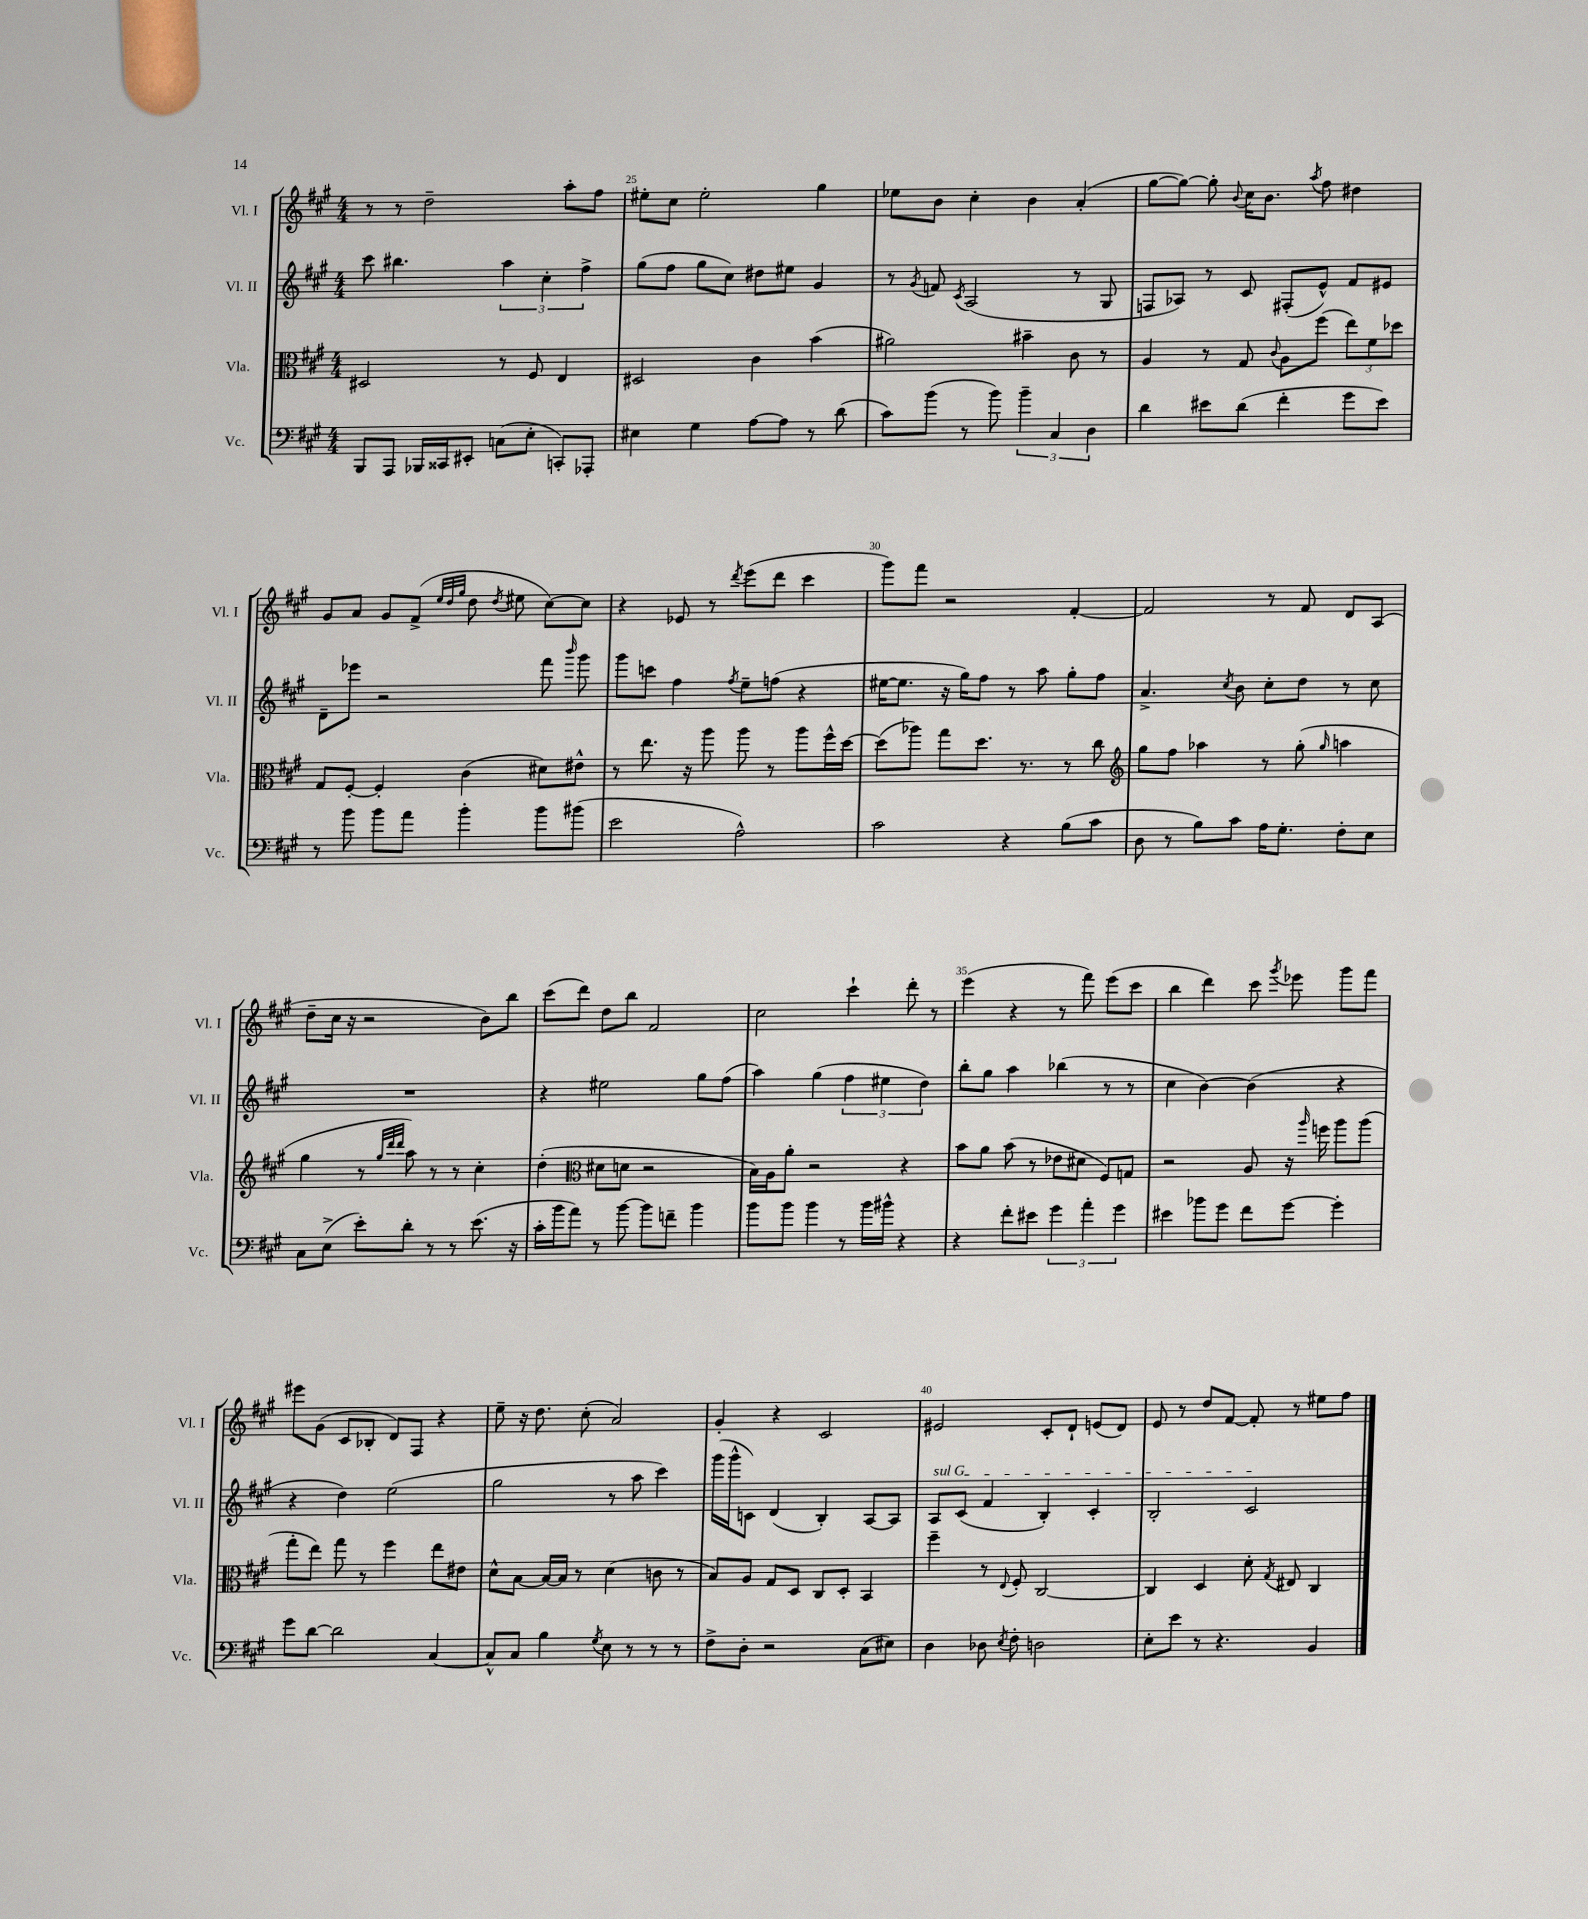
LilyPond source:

<<
\new StaffGroup <<
\new Staff = "s0" \with { instrumentName = "Vl. I" shortInstrumentName = "Vl. I" } {
    \clef treble \key a \major \numericTimeSignature \time 4/4
    \autoBeamOff r8 r8 d''2-- a''8[-. fis''8] |
    eis''8[-. cis''8] eis''2-. gis''4 |
    ees''8[ b'8] cis''4-. b'4 a'4-.( |
    gis''8[~ gis''8]~) gis''8-. \appoggiatura { b'8 } cis''16[ b'8.] \acciaccatura { a''8 } fis''8 dis''4 |
    gis'8[ a'8] gis'8[ fis'8]->( \grace { e''32[ d''32 gis''32] } d''8 \acciaccatura { d''8 } eis''8 cis''8[~) cis''8] |
    r4 ees'8 r8 \acciaccatura { d'''8 } e'''8[( d'''8] cis'''4 |
    gis'''8[) fis'''8] r2 fis'4~-. |
    fis'2 r8 fis'8 d'8[ a8]( |
    d''8[-- cis''16] r16 r2 b'8[) b''8] |
    cis'''8[( d'''8]) d''8[ b''8] fis'2 |
    cis''2 cis'''4-! d'''8-. r8 |
    e'''4( r4 r8 fis'''8) e'''8[( cis'''8] |
    b''4 d'''4) cis'''8 \acciaccatura { gis'''8 } ees'''8 gis'''8[ fis'''8] |
    eis'''8[ gis'8]( cis'8[ bes8]-. d'8[) fis8] r4 |
    e''8-- r16 d''8. cis''8-.( a'2) |
    gis'4-. r4 cis'2 |
    eis'2 cis'8[-. d'8]-! e'8[( d'8]) |
    e'8 r8 d''8[ fis'8]~ fis'8-. r8 eis''8[ fis''8] \bar "|." |
}
\new Staff = "s1" \with { instrumentName = "Vl. II" shortInstrumentName = "Vl. II" } {
    \clef treble \key a \major \numericTimeSignature \time 4/4
    \autoBeamOff cis'''8 bis''4. \tuplet 3/2 { a''4 cis''4-. fis''4-> } |
    gis''8[( fis''8] gis''8[ cis''8]) dis''8[ eis''8] gis'4 |
    r8 \acciaccatura { gis'8 } f'8 \acciaccatura { cis'8 } a2( r8 gis8 |
    f8[ aes8]) r8 cis'8 fis8[-.( e'8]-^) fis'8[ eis'8] |
    d'8[-- ees'''8] r2 fis'''8 \grace { b'''16 } gis'''8 |
    gis'''8[ c'''8] fis''4 \acciaccatura { fis''8 } e''8[-- f''8]( r4 |
    eis''16[~ eis''8.] r16 gis''16[) fis''8] r8 a''8 gis''8[-. fis''8] |
    a'4.-> \acciaccatura { cis''8 } b'8 cis''8[-. d''8] r8 cis''8 |
    R1 |
    r4 eis''2 gis''8[ fis''8]( |
    a''4) gis''4( \tuplet 3/2 { fis''4 eis''4 d''4) } |
    b''8[-. gis''8] a''4 bes''4( r8 r8 |
    cis''4 b'4~) b'4( r4 |
    r4 d''4) e''2( |
    gis''2 r8 a''8 cis'''4) |
    gis'''16[( gis'''16-^ c'8]) d'4( b4-.) a8[~ a8] |
    \once \override TextSpanner.bound-details.left.text = \markup { \italic "sul G" } a8[\startTextSpan cis'8]( fis'4 b4-.) cis'4-. |
    b2-. cis'2\stopTextSpan \bar "|." |
}
\new Staff = "s2" \with { instrumentName = "Vla." shortInstrumentName = "Vla." } {
    \clef alto \key a \major \numericTimeSignature \time 4/4
    \autoBeamOff dis2 r8 fis8 e4 |
    dis2 cis'4 b'4( |
    ais'2) bis'4-- cis'8 r8 |
    a4 r8 gis8 \appoggiatura { cis'8 } a8[ fis''8]( \tuplet 3/2 { e''8[) fis'8 des''8] } |
    gis8[ fis8]~-. fis4-. cis'4( dis'8[) eis'8]-^ |
    r8 e''8. r16 a''8 a''8 r8 a''8[ fis''16-^ d''16]~ |
    d''8[( aes''8]) gis''8[ d''8.] r8. r8 cis''8 |
    \clef treble gis''8[ fis''8] aes''4 r8 gis''8-.( \grace { gis''16 } a''4 |
    gis''4 r8 \grace { gis''32[ d'''32 d'''32] } a''8) r8 r8 cis''4-. |
    d''4-.( \clef alto dis'8[ d'8] r2 |
    b16[) a16 a'8]-. r2 r4 |
    b'8[ a'8] b'8( r8 ees'8[ dis'8] fis8[) g8] |
    r2 a8 r16 \grace { a''16 } f''16 a''8[ a''8]( |
    gis''8[-. e''8]) gis''8 r8 fis''4 e''8[ eis'8] |
    d'8[-^ b8]~ b16[~ b16] r8 d'4( c'8 r8 |
    b8[) a8] gis8[ d8] cis8[ d8]-. b,4 |
    fis''4-- r8 \appoggiatura { e8 } fis8-. cis2~ |
    cis4 d4 d'8-. \acciaccatura { gis8 } eis8 cis4 \bar "|." |
}
\new Staff = "s3" \with { instrumentName = "Vc." shortInstrumentName = "Vc." } {
    \clef bass \key a \major \numericTimeSignature \time 4/4
    \autoBeamOff b,,8[ a,,8] bes,,16[ cisis,16 eis,8]-. c8[( e8]-. c,8[-.) aes,,8]-. |
    eis4 gis4 a8[~ a8] r8 d'8( |
    cis'8[) b'8]( r8 b'8) \tuplet 3/2 { b'4-- cis4 d4 } |
    d'4 eis'8[ d'8]( fis'4-. gis'8[ eis'8]) |
    r8 b'8 b'8[ a'8] b'4-. b'8[ bis'8]( |
    e'2 a2-^) |
    cis'2 r4 b8[( cis'8] |
    d8 r8 b8[) cis'8] a16[ gis8.]-. fis8[-. e8] |
    cis8[ e8]->( e'8[-.) d'8]-. r8 r8 e'8.( r16 |
    cis'16[-. b'16 a'8]) r8 b'8~ b'8[ f'8]-- b'4 |
    b'8[ b'8] b'4 r8 b'16[ bis'16]-^ r4 |
    r4 fis'8[-. eis'8] \tuplet 3/2 { gis'4 a'4-. gis'4 } |
    eis'4 bes'8[ gis'8] fis'8[ gis'8]~ gis'4-. |
    gis'8[ d'8]~ d'2 cis4~ |
    cis8[-^ cis8] b4 \acciaccatura { gis8 } e8 r8 r8 r8 |
    fis8[-> d8]-. r2 cis8[( eis8]) |
    d4 des8 \acciaccatura { e8 } fis8-. d2 |
    e8[-. e'8] r8 r4. b,4 \bar "|." |
}
>>
>>
\layout { \context { \Score currentBarNumber = #24 \override BarNumber.break-visibility = ##(#f #t #t) barNumberVisibility = #(every-nth-bar-number-visible 5) } }
